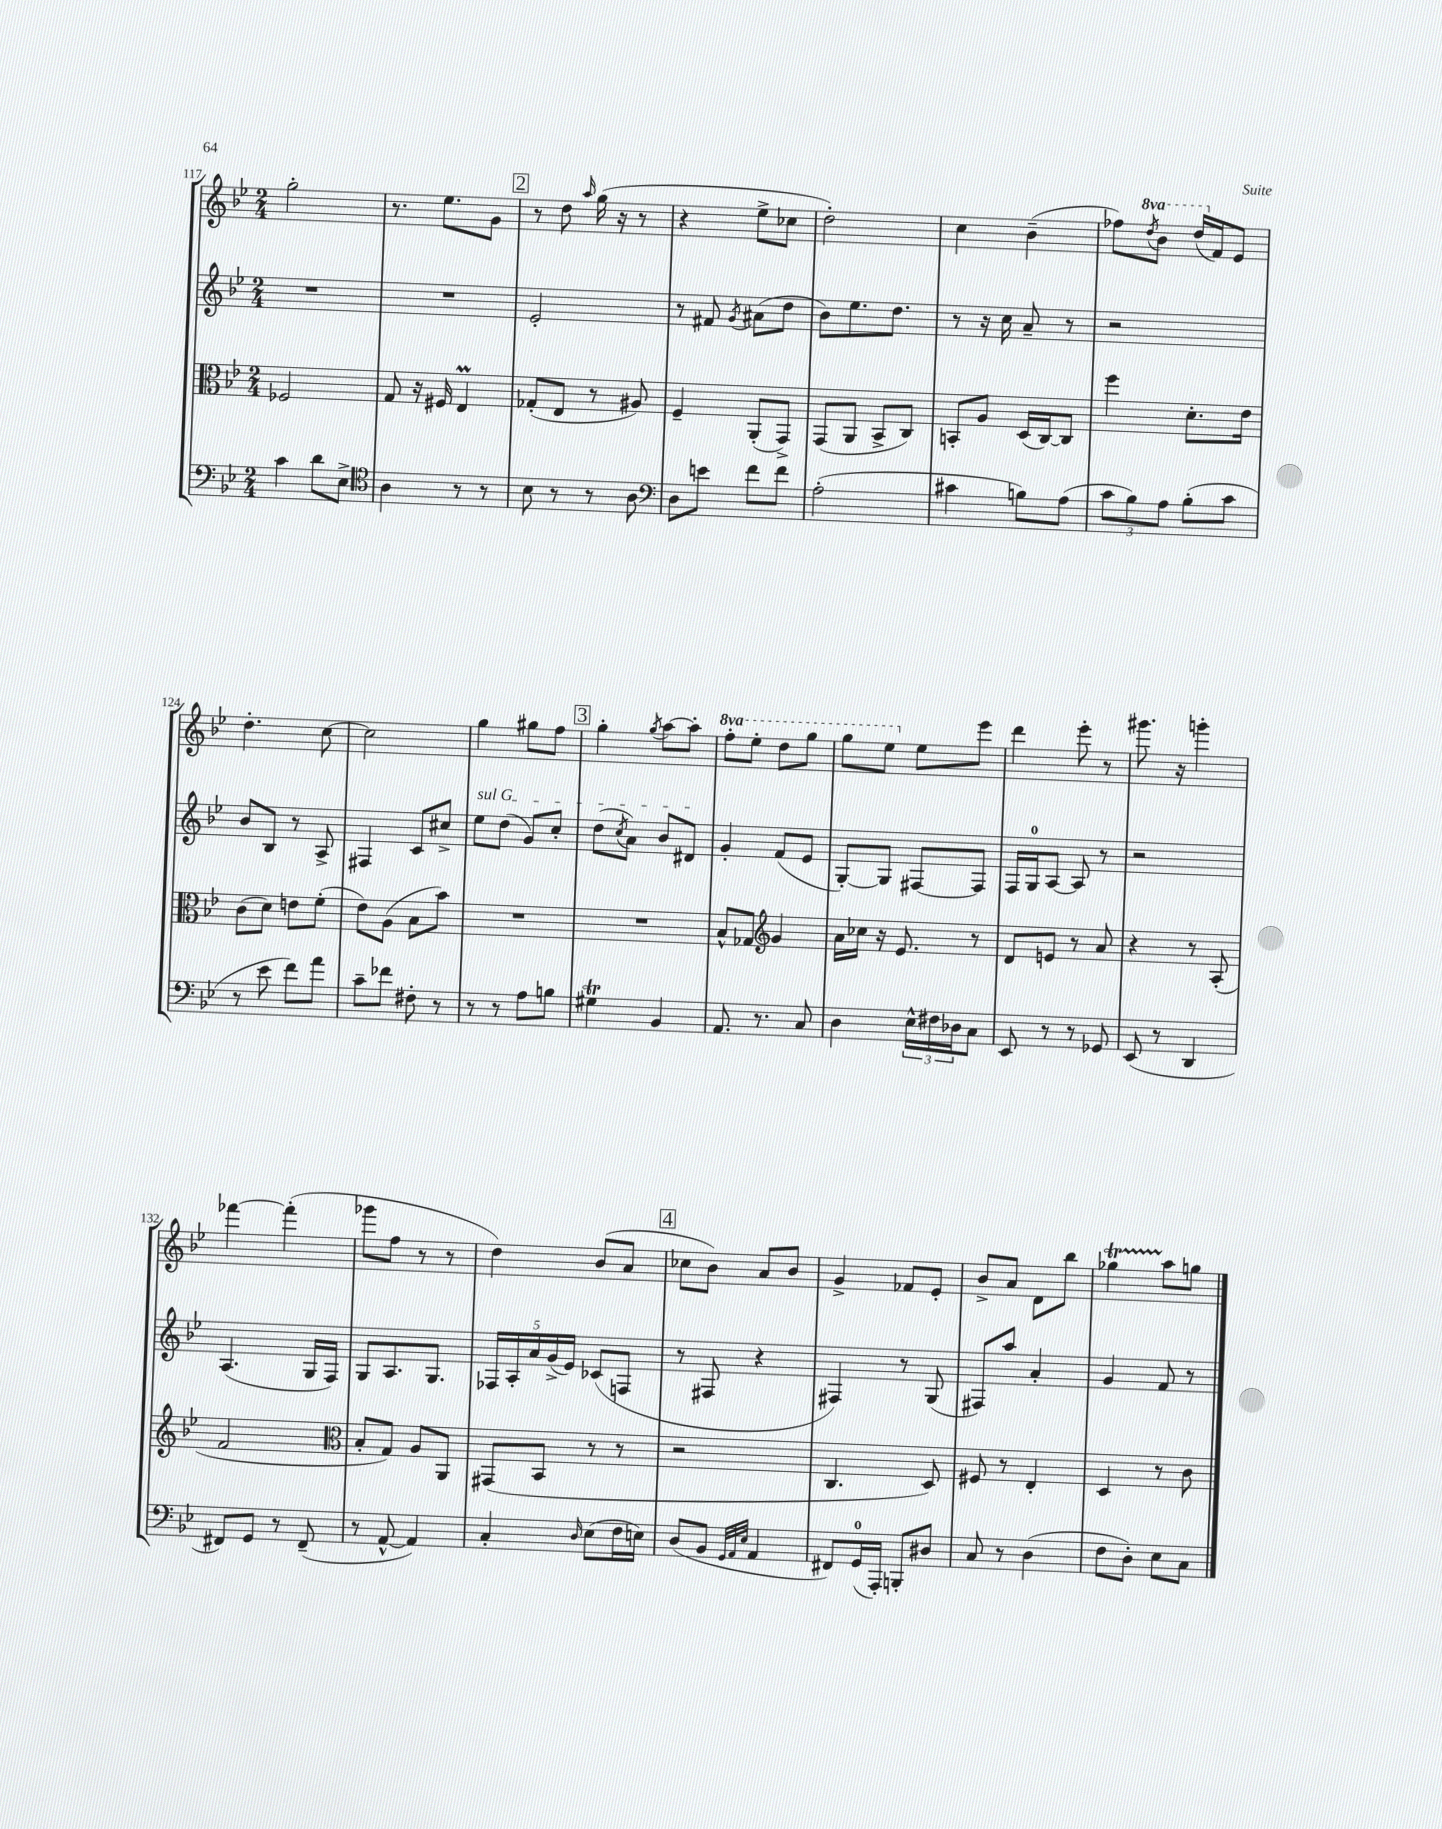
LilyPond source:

<<
\new StaffGroup <<
\new Staff = "s0" {
    \clef treble \key bes \major \numericTimeSignature \time 2/4 \set Staff.ottavationMarkups = #ottavation-simple-ordinals
    g''2-. |
    r8. ees''8. g'8 |
    \mark \markup { \box "2" } r8 d''8 \grace { a''16 } g''16( r16 r8 |
    r4 ees''8-> ces''8 |
    d''2-.) |
    c''4 bes'4--( |
    fes''8) \ottava #1 \acciaccatura { d'''8 } bes''8 d'''16( \ottava #0 f'16) ees'8 |
    d''4.-. c''8~ |
    c''2 |
    g''4 gis''8 f''8 |
    \mark \markup { \box "3" } g''4-. \acciaccatura { g''8 } a''8~ a''8-. |
    \ottava #1 f'''8-. ees'''8-. d'''8 g'''8 |
    g'''8 ees'''8 \ottava #0 ees''8 ees'''8 |
    d'''4 ees'''8-. r8 |
    gis'''8. r16 g'''4-. |
    fes'''4~ fes'''4-.( |
    ges'''8 f''8 r8 r8 |
    d''4) bes'8( a'8 |
    \mark \markup { \box "4" } ces''8 bes'8) a'8 bes'8 |
    g'4-> fes'8 ees'8-. |
    bes'8-> a'8 d'8 bes''8 |
    ges''4\startTrillSpan a''8\stopTrillSpan g''8 \bar "|." |
}
\new Staff = "s1" {
    \clef treble \key bes \major \numericTimeSignature \time 2/4
    R2 |
    R2 |
    \mark \markup { \box "2" } ees'2-. |
    r8 fis'8 \acciaccatura { g'8 } ais'8( d''8 |
    bes'8) ees''8. d''8. |
    r8 r16 c''16 a'8-- r8 |
    r2 |
    bes'8 bes8 r8 a8-> |
    fis4 c'8 cis''8-> |
    \once \override TextSpanner.bound-details.left.text = \markup { \italic "sul G" } ees''8\startTextSpan d''8( g'8) c''8-. |
    \mark \markup { \box "3" } d''8( \acciaccatura { c''8 } a'8) bes'8 dis'8\stopTextSpan |
    g'4-. f'8( ees'8 |
    g8~-.) g8 fis8~ fis8 |
    f16 g16-0 a8~ a8 r8 |
    r2 |
    a4.( g16 f16) |
    g8 a8. g8. |
    \tuplet 5/4 { fes16 a16-. a'16 g'16->( ees'16) } ces'8( f8 |
    \mark \markup { \box "4" } r8 fis8 r4 |
    fis4) r8 g8( |
    fis8) a''8 a'4-. |
    g'4 f'8 r8 \bar "|." |
}
\new Staff = "s2" {
    \clef alto \key bes \major \numericTimeSignature \time 2/4
    fes2 |
    g8 r16 fis16 ees4\prall |
    \mark \markup { \box "2" } ges8-.( ees8 r8 ais8) |
    f4-- a,8-.( g,8->) |
    g,8( a,8 bes,8-> c8) |
    b,8-. a8 d16( c16~) c8 |
    f''4 d'8.-. ees'16 |
    c'8( d'8) e'8 f'8-.( |
    ees'8) a8( bes8 bes'8) |
    R2 |
    \mark \markup { \box "3" } R2 |
    bes8-^ ges8 \clef treble g'4 |
    a'16 ces''16 r16 ees'8. r8 |
    d'8 e'8 r8 a'8 |
    r4 r8 a8-.( |
    f'2 |
    \clef alto bes8-. g8) a8 a,8 |
    gis,8( bes,8 r8 r8 |
    \mark \markup { \box "4" } r2 |
    c4. d8) |
    fis8 r8 ees4-. |
    d4 r8 c'8 \bar "|." |
}
\new Staff = "s3" {
    \clef bass \key bes \major \numericTimeSignature \time 2/4
    c'4 d'8 ees8-> |
    \clef tenor a4 r8 r8 |
    \mark \markup { \box "2" } bes8 r8 r8 a8 |
    \clef bass d8 e'8 f'8 f'8 |
    a2-.( |
    cis'4 b8) a8( |
    \tuplet 3/2 { c'8 bes8) a8 } bes8-.( c'8 |
    r8 ees'8 f'8) a'8 |
    c'8-- fes'8 fis8-. r8 |
    r8 r8 a8 b8 |
    \mark \markup { \box "3" } gis4\trill bes,4 |
    a,8. r8. c8 |
    d4 \tuplet 3/2 { ees16-^ fis16 des16 } c8 |
    ees,8 r8 r8 ges,8 |
    ees,8( r8 d,4 |
    fis,8) g,8 r8 fis,8--( |
    r8 a,8~-^ a,4) |
    c4-. \grace { d16 } ees8( f16 e16) |
    \mark \markup { \box "4" } d8( bes,8 \grace { g,32 a,32 ees32 } a,4 |
    fis,8) g,16-0( a,,16-.) b,,8-. dis8 |
    c8 r8 d4( |
    f8 d8-.) ees8 c8 \bar "|." |
}
>>
>>
\layout { \context { \Score currentBarNumber = #117 } }
